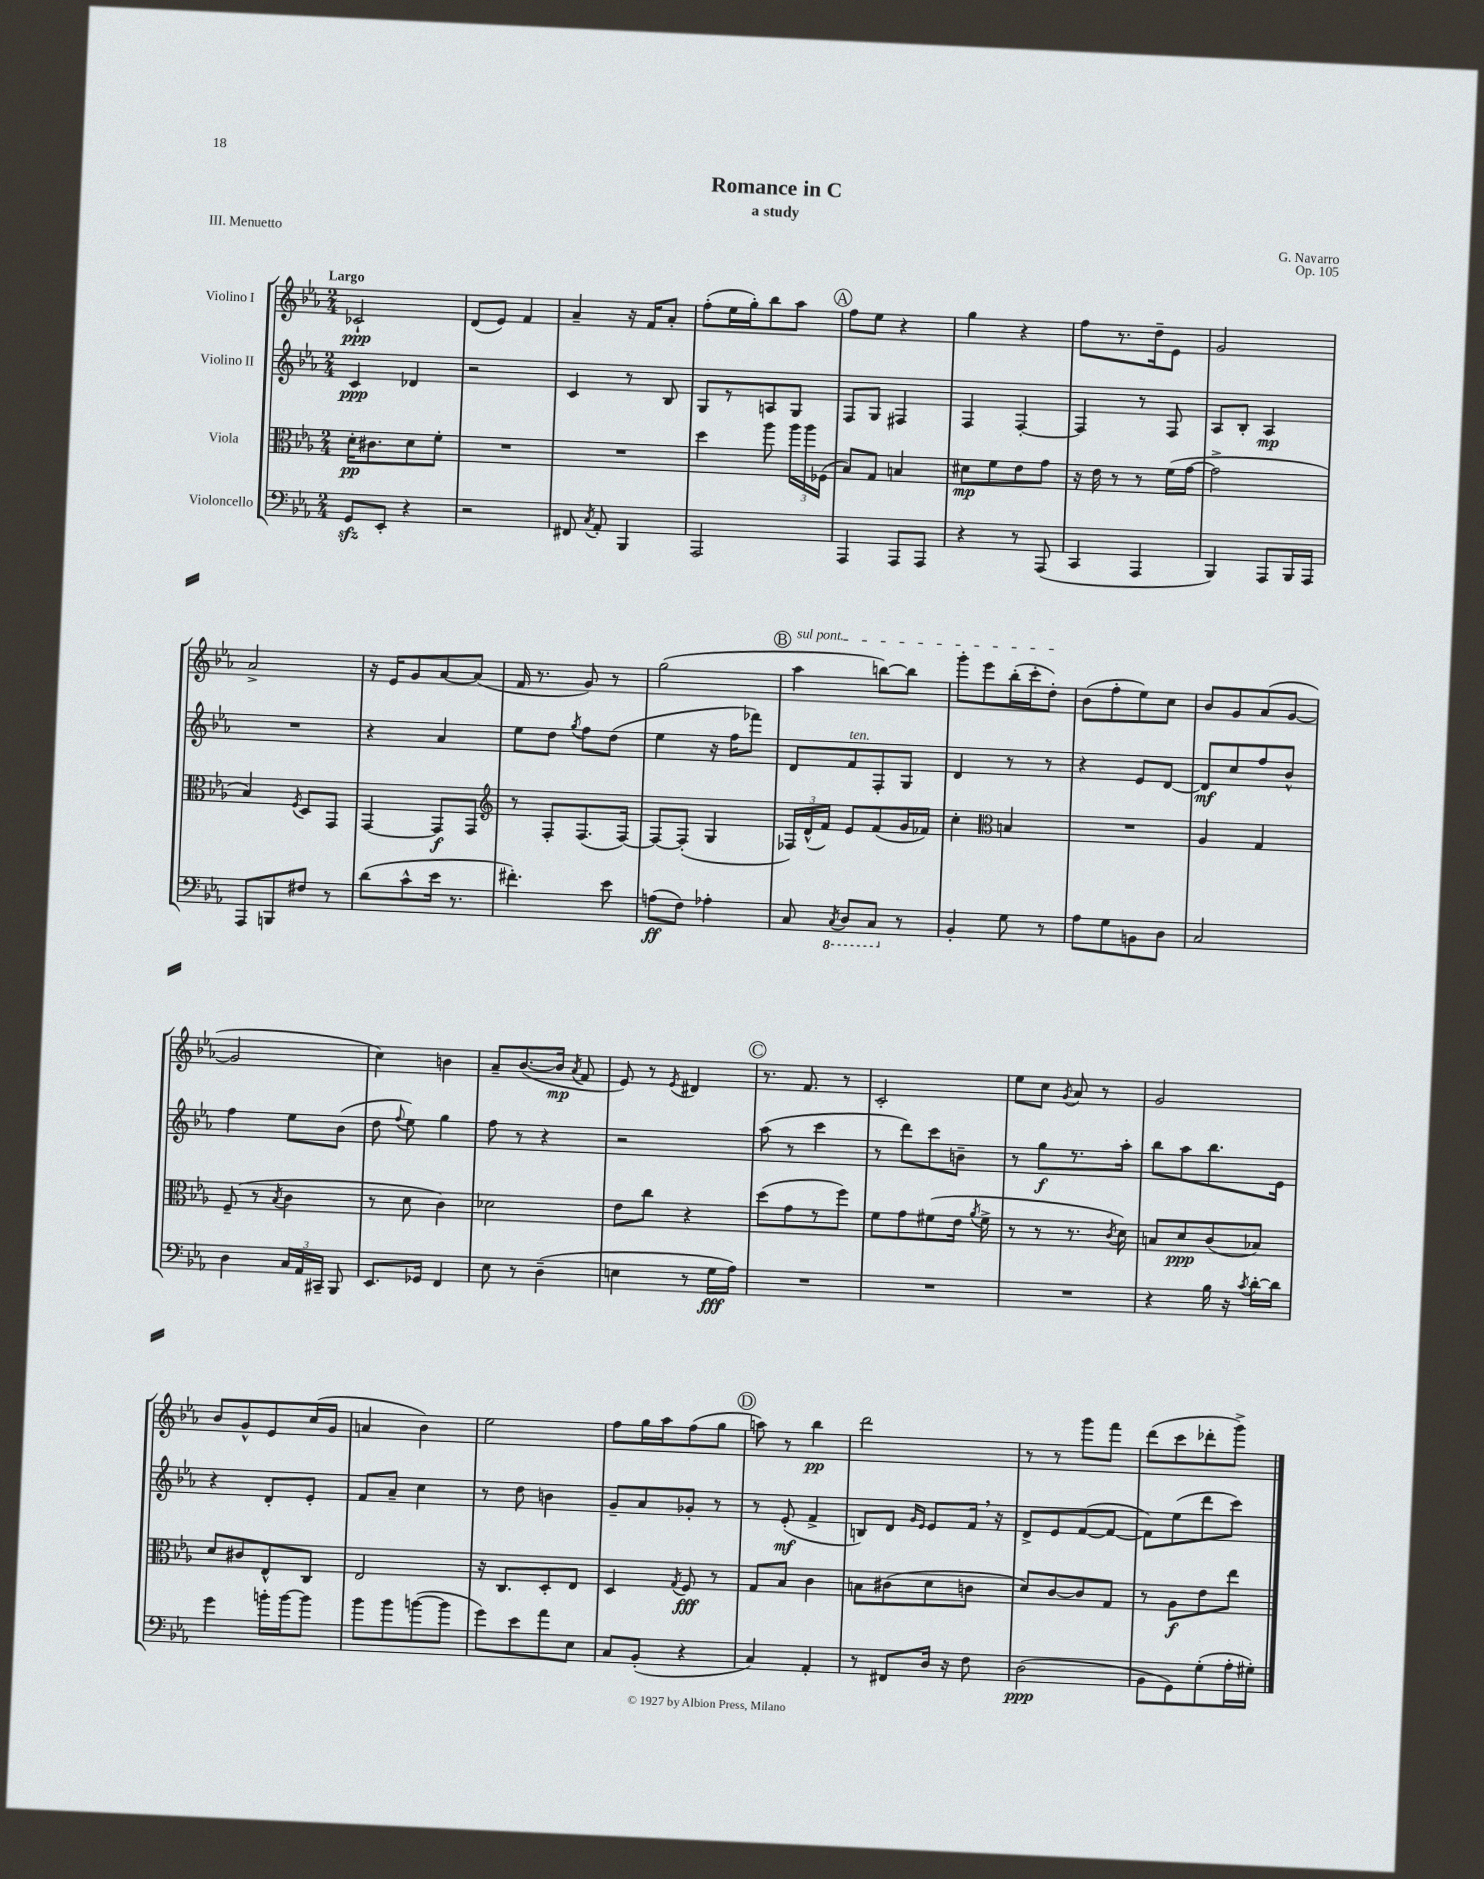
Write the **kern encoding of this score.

**kern	**kern	**kern	**kern
*staff4	*staff3	*staff2	*staff1
*clefF4	*clefC3	*clefG2	*clefG2
*k[b-e-a-]	*k[b-e-a-]	*k[b-e-a-]	*k[b-e-a-]
*M2/4	*M2/4	*M2/4	*M2/4
8GG	16d'	4c	2c-`
.	8.c#	.	.
8EE-'	.	.	.
4r	8d	4d-	.
.	8f'	.	.
=	=	=	=
2r	2r	2r	(8d
.	.	.	8e-)
.	.	.	4f
=	=	=	=
8FF#	2r	4c	4a-~
8qC	.	.	.
8AA-'	.	.	.
4BBB-	.	8r	16r
.	.	.	16f
.	.	8B-	8a-'
=	=	=	=
2AAA-	4dd	8G	(8ff'
.	.	8r	16ee-
.	.	.	16gg')
.	8aa-	8A	8bb-
.	24aa-	8G	8aa-
.	24aa-	.	.
.	(24F-	.	.
=	=	=	=
4AAA-	8B-)	8F	8ff
.	8G	8G	8ee-
8AAA-	4B	4F#	4r
8AAA-	.	.	.
=	=	=	=
4r	8d#	4F	4gg
.	8f	.	.
8r	8e-	[4F'	4r
(8AAA-	8g	.	.
=	=	=	=
4CC	16r	4F]	8ff
.	16e-	.	.
.	8r	.	8.r
4AAA-	8r	8r	.
.	.	.	16dd~
.	(16f	8F	8e-
.	[16g	.	.
=	=	=	=
4BBB-)	2g^]	8A-	2g
.	.	8B-'	.
8AAA-	.	4A-	.
16BBB-	.	.	.
16AAA-	.	.	.
=	=	=	=
8AAA-	4B-)	2r	2a-^
8BBB	.	.	.
.	8qF	.	.
8F#	8D	.	.
8r	8GG	.	.
=	=	=	=
(8d	[4GG	4r	16r
.	.	.	16e-
8c^^	.	.	8g
16e-	8GG]	4a-	[8a-
8.r	.	.	.
.	8GG	.	(8a-]
=	=	=	=
*	*clefG2	*	*
4.f#')	8r	8ee-	16f
.	.	.	8.r
.	8F'	8dd	.
.	.	8qgg	.
.	(8.F	8ff	8g)
8e-	.	(8dd	8r
.	[16F)	.	.
=	=	=	=
(8A	8F_	4ee-	(2gg
8F)	(8F']	.	.
4A-'	4G	16r	.
.	.	16ff	.
.	.	8fff-)	.
=	=	=	=
8C	24F-)	8d	4aa-
.	(24d^^	.	.
.	24f)	.	.
8qCC	.	.	.
8DD	8e-	8f	.
8CC	(8f	8F'	[8bb)
8r	16g	8G	8bb]
.	16f-)	.	.
=	=	=	=
4BB-'	4cc'	4d	8ggg'
.	.	.	8eee-
*	*clefC3	*	*
8G	4B	8r	(16bb-'
.	.	.	16ccc'
8r	.	8r	8dd')
=	=	=	=
8A-	2r	4r	(8b-
8G	.	.	8ff'
8BB	.	8e-	8ee-)
8D	.	[8d	8cc
=	=	=	=
2C	4A-	8d]	8b-
.	.	8cc	8g
.	4G	8ff	(8a-
.	.	8b-^^	[8g
=	=	=	=
4D	(8F~	4ff	2g]
.	8r	.	.
.	8qB-	.	.
24C	4c	8ee-	.
24AA-	.	.	.
24CC#~	.	.	.
8BBB-	.	(8b-	.
=	=	=	=
8.EE-	8r	8dd	4cc)
.	.	8qqff	.
.	8d	8ee-)	.
16GG-	.	.	.
4FF	4c)	4gg	4b
=	=	=	=
8E-	2d-	8ff	8a-~
8r	.	8r	([8.b-
(4D~	.	4r	.
.	.	.	16b-]
.	.	.	8qa-
.	.	.	8f
=	=	=	=
4E	8e-	2r	8e-)
.	8cc	.	8r
.	.	.	8qe-
8r	4r	.	4d#
16G	.	.	.
16A-)	.	.	.
=	=	=	=
2r	(8dd	(8aa-	8.r
.	8g	8r	.
.	.	.	8.f
.	8r	4ccc	.
.	8ff)	.	8r
=	=	=	=
2r	8f	8r	2c'
.	8g	8ddd)	.
.	(8f#	8ccc	.
.	16e-	8b~	.
.	8qa-	.	.
.	16f#^	.	.
=	=	=	=
2r	8r	8r	8ee-
.	8r	8gg	8cc
.	.	.	8qg
.	8.r	8.r	8a-
.	.	.	8r
.	8qc	.	.
.	16d)	16aa-'	.
=	=	=	=
4r	8B	8bb-	2g
.	8d	8aa-	.
16B-	(8c	8.bb-	.
16r	.	.	.
8qc	.	.	.
[16d'	8B-)	.	.
16d]	.	16e-	.
=	=	=	=
4g	8d	4r	8b-
.	8c#	.	8g^^
16b'	8E-^^	8d'	8e-
[16b	.	.	.
8b]	8C	8e-'	(16cc
.	.	.	16g
=	=	=	=
8b-	2E-	8f	4a
8b-	.	8a-~	.
([8b	.	4cc	4b-)
8b]	.	.	.
=	=	=	=
8g)	16r	8r	2ee-
.	8.C	.	.
8e-	.	8dd	.
8a-	8D'	4b	.
8E-	8E-	.	.
=	=	=	=
8C	4D	8g~	8ff
(8BB-'	.	8a-	16gg
.	.	.	16aa-
.	8qG	.	.
4r	8F	8g-'	(8ff
.	8r	8r	8gg
=	=	=	=
4C)	8G	8r	8aa)
.	8B-	(8e-'	8r
4AA-'	4c	4f^	4bb-
=	=	=	=
8r	8B	8B)	2ddd
8FF#	(8c#	8d	.
.	.	16qqg	.
.	.	16qqe-	.
16D	8d	8e-	.
16r	.	.	.
8F	8c	16f	.
.	.	16r	.
=	=	=	=
(2D	8d)	8d^	8r
.	[8c	8e-	8r
.	8c]	([8f	8ggg
.	8G	8f_	8fff
=	=	=	=
8BB-	8r	8f])	(8ddd
8GG)	8A-	(8ee-	8ccc
(8G'	8e-	8ddd	8ddd-'
16A-'	8ee-	8ccc)	8ggg^)
16G#')	.	.	.
==	==	==	==
*-	*-	*-	*-
